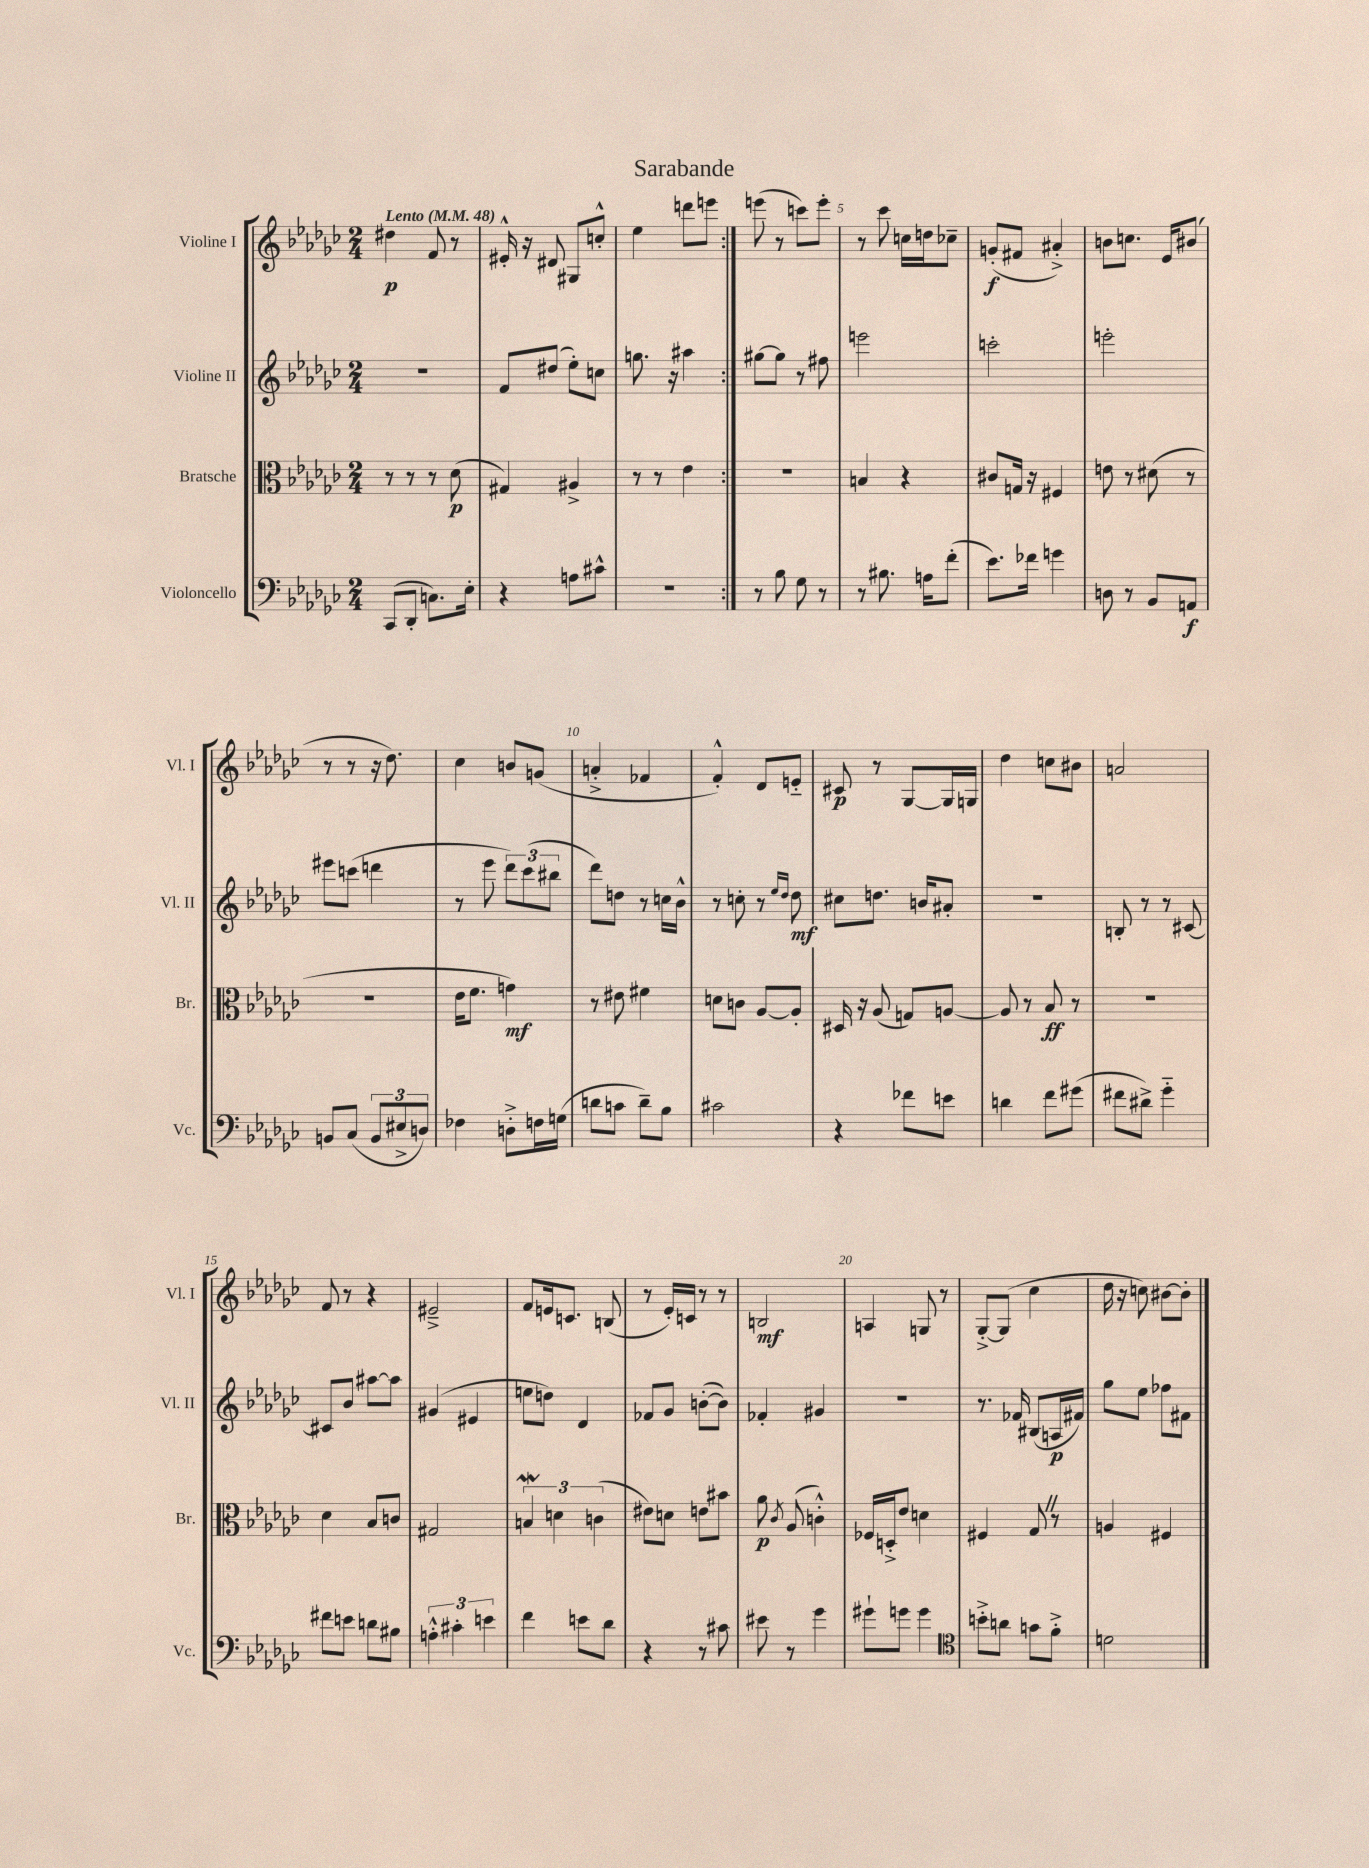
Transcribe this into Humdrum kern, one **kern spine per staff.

**kern	**kern	**kern	**kern
*staff4	*staff3	*staff2	*staff1
*clefF4	*clefC3	*clefG2	*clefG2
*k[b-e-a-d-g-c-]	*k[b-e-a-d-g-c-]	*k[b-e-a-d-g-c-]	*k[b-e-a-d-g-c-]
*M2/4	*M2/4	*M2/4	*M2/4
*MM48	*MM48	*MM48	*MM48
(8CC-	8r	2r	4dd#
8DD-'	8r	.	.
8.C)	8r	.	8f
.	(8d-	.	8r
16E-'	.	.	.
=	=	=	=
4r	4G#)	8f	16e#'^^
.	.	.	16r
.	.	(8dd#	8d#
8A	4A#^	8ee-')	8G#
8c#^^	.	8cc	8cc'^^
=	=	=	=
2r	8r	8.gg	4ee-
.	8r	.	.
.	.	16r	.
.	4e-	4aa#	8ddd
.	.	.	8eee
=:|!	=:|!	=:|!	=:|!
8r	2r	[8gg#	(8eee
8B-	.	8gg#]	8r
8G-	.	8r	8ccc)
8r	.	8ff#	8eee'
=	=	=	=
8r	4B	2eee	8r
8.B#	.	.	8ccc-
.	4r	.	16cc
16A	.	.	16dd
(8f'	.	.	8cc-~
=	=	=	=
8.e-)	8c#	2ccc'	(8g'
.	16G	.	8f#
16f-	16r	.	.
4g	4F#	.	4a#'^)
=	=	=	=
8D	8e	2eee'	8b
8r	8r	.	8.cc
8BB-	(8d#	.	.
.	.	.	16e-
8AA	8r	.	(8b#
=	=	=	=
8BB	2r	8eee#	8r
(8C-	.	(8ccc	8r
12BB	.	4ddd	16r
.	.	.	8.dd-)
12E#^	.	.	.
12D)	.	.	.
=	=	=	=
4F-	16e-	8r	4cc-
.	8.f	.	.
.	.	8eee-	.
8D'^	4g)	12ddd-)	8b
.	.	(12ccc-	.
16F	.	.	(8g
.	.	12bb#	.
(16G	.	.	.
=	=	=	=
8d	8r	8ddd-)	4a'^
8c	8e#	8dd	.
8d~)	4f#	8r	4f-
8B-	.	16cc	.
.	.	16b-^^	.
=	=	=	=
2c#	8d	8r	4f'^^)
.	8c	8cc'	.
.	[8A-	8r	8d-
.	.	16qqee-	.
.	.	16qqdd-	.
.	8A-']	8dd-	8e'~
=	=	=	=
4r	16D#	8cc#	8c#
.	16r	.	.
.	(8A-	8.dd	8r
8f-	8G)	.	[8G-
.	.	16b	.
8e	[8A	8a#'	16G-]
.	.	.	16G
=	=	=	=
4d	8A]	2r	4dd-
.	8r	.	.
8f	8B-	.	8cc
(8g#	8r	.	8b#
=	=	=	=
8f#	2r	8B'	2a
8d#^)	.	8r	.
4g-'~	.	8r	.
.	.	[8c#	.
=	=	=	=
8f#	4d-	8c#]	8f
8e	.	8b-	8r
8d	8B-	[8aa#	4r
8B#	8c	8aa#]	.
=	=	=	=
6A'^^	2G#	(4g#	2e#~^
6c#'	.	.	.
.	.	4e#	.
6e	.	.	.
=	=	=	=
4f	6B	8ee	8f
.	.	8dd)	16e
.	6d	.	.
.	.	.	8.c
8e	.	4d-	.
.	(6c	.	.
8d-	.	.	(8B
=	=	=	=
4r	8e#)	8f-	8r
.	8d	8g-	16e-')
.	.	.	16c
8r	8e	([8b'	8r
8c#	8b#	8b])	8r
=	=	=	=
8e#	8a-	4f-'	2B
.	8qc-	.	.
8r	(8A-	.	.
4g-	4c'^^)	4g#	.
=	=	=	=
8g#`	16F-	2r	4A
.	16D'^	.	.
8g	8e-	.	.
4g	4d	.	8G
.	.	.	8r
=	=	=	=
*clefC4	*	*	*
8b'^	4F#	8.r	[8G-'^
8a	.	.	(8G-]
.	.	16f-	.
8g	8G-	(8B#	4cc-
8f'^	8r	16A	.
.	.	16f#)	.
=	=	=	=
2d	4A	8gg-	16dd-
.	.	.	16r
.	.	8ee-	8cc)
.	4F#	8ff-	[8b#
.	.	8f#	8b#']
==	==	==	==
*-	*-	*-	*-
